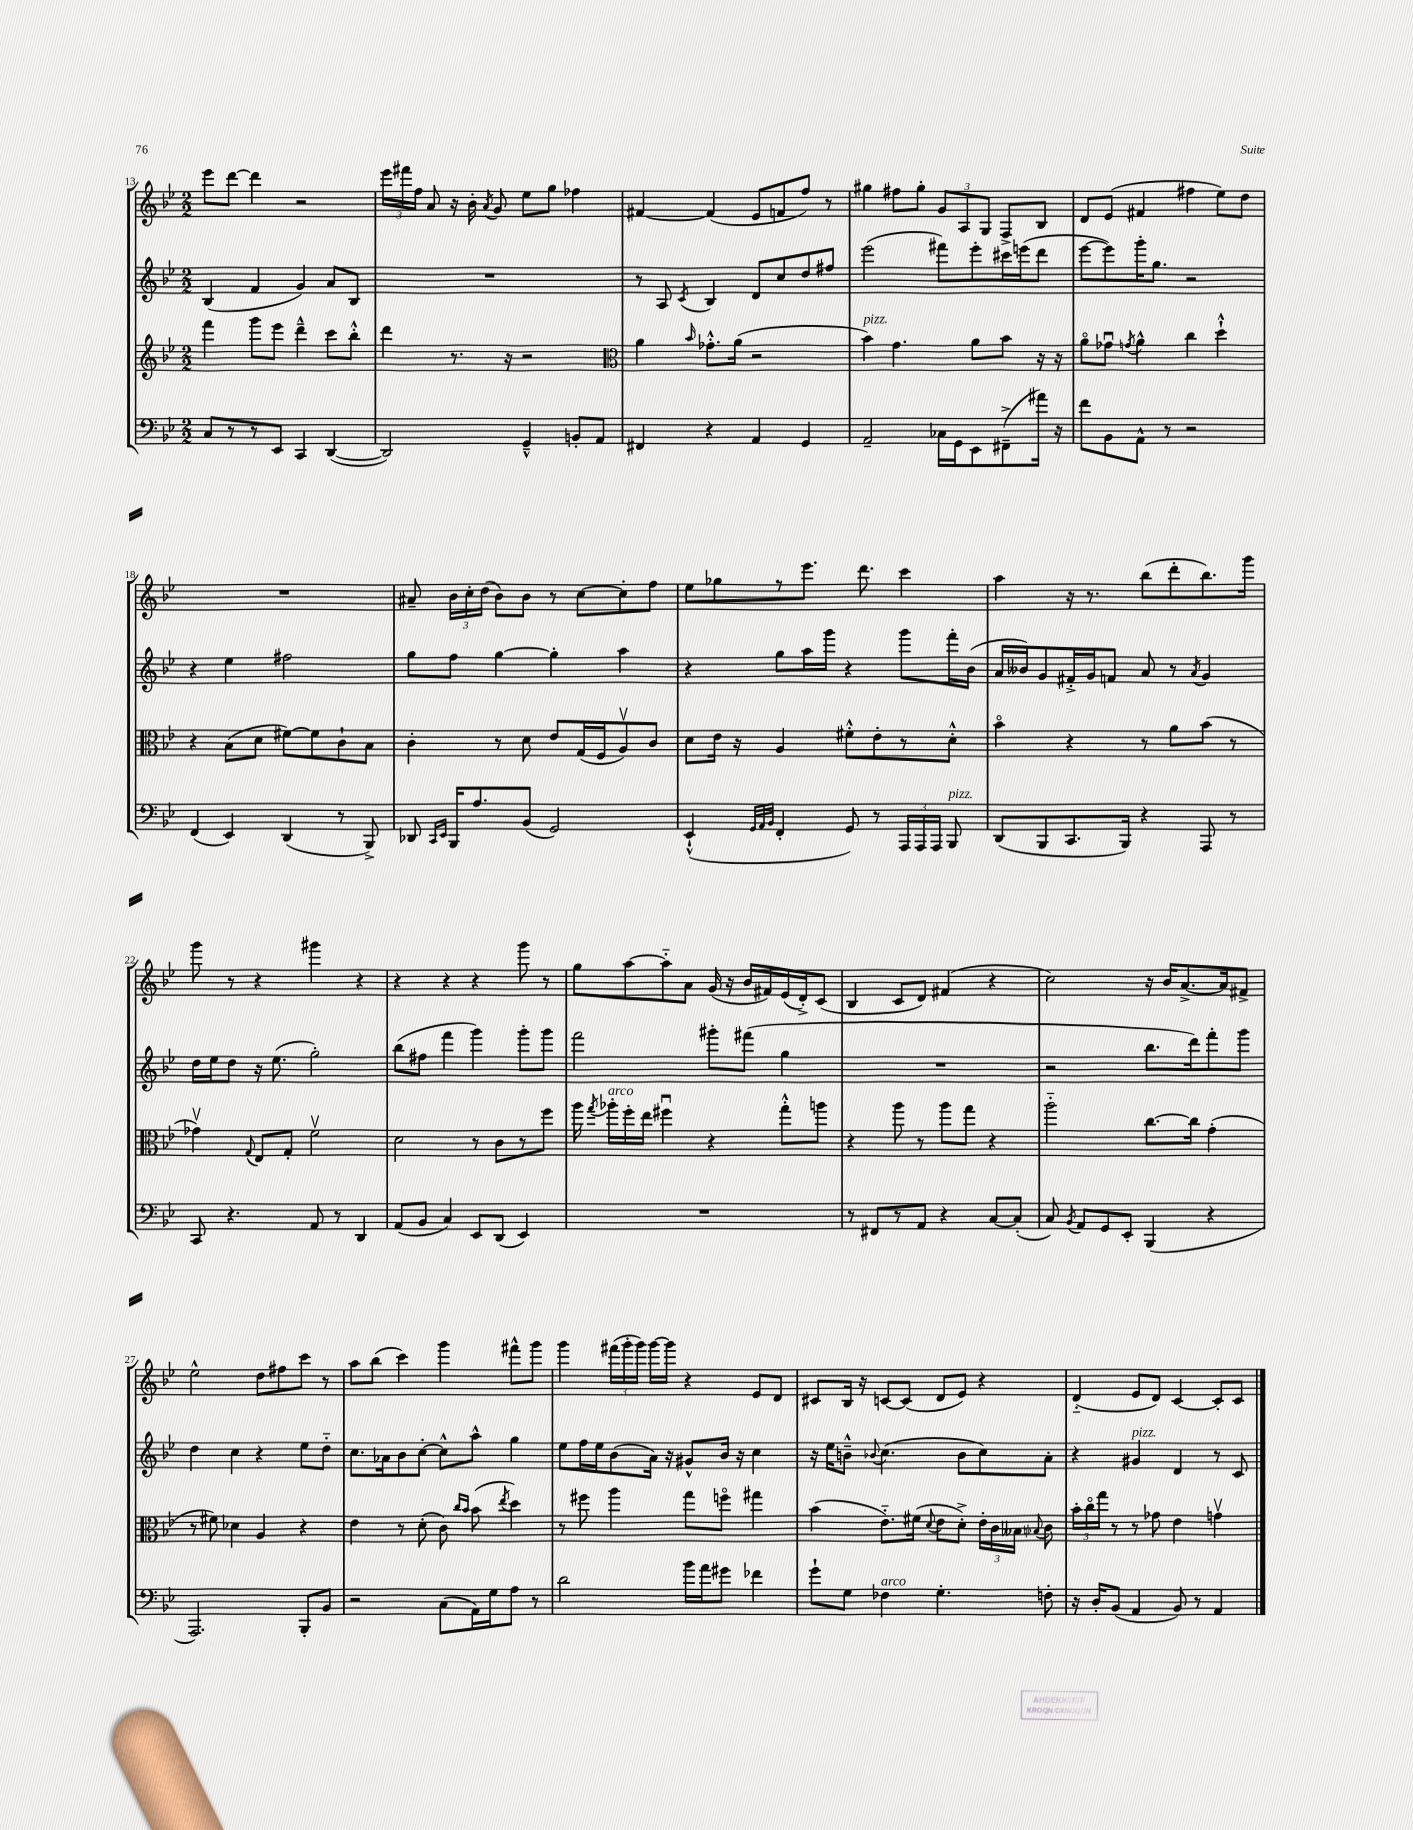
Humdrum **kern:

**kern	**kern	**kern	**kern
*staff4	*staff3	*staff2	*staff1
*clefF4	*clefG2	*clefG2	*clefG2
*k[b-e-]	*k[b-e-]	*k[b-e-]	*k[b-e-]
*M2/2	*M2/2	*M2/2	*M2/2
8C	4fff	(4B-	8eee-
8r	.	.	[8ddd
8r	8ggg	4f	4ddd]
8EE-	8eee-	.	.
4CC	4ddd~^^	4g)	2r
([4DD	8ccc	8a	.
.	8bb-'^^	8B-	.
=	=	=	=
2DD])	4ddd	1r	24eee-
.	.	.	24fff#
.	.	.	24ff
.	.	.	8a
.	8.r	.	16r
.	.	.	16b-'
.	.	.	8qa
.	.	.	8g
.	16r	.	.
4GG~^^	2r	.	8ee-
.	.	.	8gg
8BB'	.	.	4ff-
8AA	.	.	.
=	=	=	=
*	*clefC3	*	*
4FF#	4a	8r	[4f#
.	.	8A	.
.	16qqb-	8qc	.
4r	8.g-'^^	4B-	(4f#]
.	(16a	.	.
4AA	2r	8d	8e-
.	.	8cc	8f
4GG	.	8dd	8ff)
.	.	8ff#	8r
=	=	=	=
2AA~	4b-)	(2eee-	4gg#
.	4.g	.	8ff#
.	.	.	8gg#'
16C-	.	8fff#)	12g
16GG	.	.	.
.	.	.	12A
8EE-	8a	8eee-'	.
.	.	.	12G
(8FF#~^	8b-	16ccc#	8F^
.	.	(16eee	.
16a#)	16r	8ddd	8B-
16r	16r	.	.
=	=	=	=
8f	8ao	[8eee-	8d
8BB-	8g-u	8eee-])	(8e-
.	8qg	.	.
8AA^^	4a^^	16ggg'	4f#
.	.	8.gg	.
8r	.	.	.
2r	4cc	2r	4ff#
.	4dd`^^	.	8ee-)
.	.	.	8dd
=	=	=	=
(4FF	4r	4r	1r
4EE-)	(8B-	4ee-	.
.	8d	.	.
(4DD	[8f#)	2ff#	.
.	8f#]	.	.
8r	8c`	.	.
8BBB-^)	8B-	.	.
=	=	=	=
8DD-	4c'	8gg	8a#~
16qqCC	.	.	.
16qqEE-	.	.	.
16BBB-	.	8ff	24b-
.	.	.	24cc'
8.A	.	.	.
.	.	.	(24dd
.	8r	[4gg	8b-)
(8BB-	8d	.	8b-
2GG)	8e-	4gg']	8r
.	(16G	.	[8cc
.	16F	.	.
.	8Av)	4aa	8cc']
.	8c	.	8ff
=	=	=	=
(4EE-`^^	8d	4r	8ee-
.	16e-	.	8gg-
.	16r	.	.
32qqGG	.	.	.
32qqAA	.	.	.
32qqBB-	.	.	.
4FF'	4A	8gg	8r
.	.	16aa	8.eee-
.	.	16ggg	.
8GG)	8f#'^^	4r	.
.	.	.	8.ddd
8r	8e-'	.	.
24AAA	8r	8ggg	4ccc
24AAA	.	.	.
24AAA	.	.	.
8BBB-	8d'^^	16fff'	.
.	.	(16b-	.
=	=	=	=
(8DD	4b-o	16a	4aa
.	.	16b--)	.
8BBB-	.	8g	.
8.CC	4r	16f#'^	16r
.	.	16g	8.r
.	.	8f	.
16BBB-)	.	.	.
4r	8r	8a	(8bb-
.	8a	8r	8ddd'
.	.	8qa	.
8AAA	(8b-	4g	8.bb-)
8r	8r	.	.
.	.	.	16ggg
=	=	=	=
8CC	4g-v)	16dd	8ggg
.	.	16ee-	.
4.r	.	8dd	8r
.	8qqG	.	.
.	8E-	16r	4r
.	.	(8.ee-	.
.	8G'	.	.
8AA	2fv	2gg')	4ggg#
8r	.	.	.
4DD	.	.	4r
=	=	=	=
(8AA	2d	(8bb-	4r
8BB-	.	8ff#	.
4C)	.	4fff	4r
8EE-	8r	4ggg)	4r
(8DD	8c	.	.
4EE-)	8r	8ggg'	8ggg
.	8ff	8ggg	8r
=	=	=	=
1r	16aa	2fff	8gg
.	8qgg	.	.
.	16aa-'	.	.
.	16ff'	.	[8aa
.	16ee-	.	.
.	4ff#u	.	8aa'~]
.	.	.	8a
.	4r	8ggg#'	(16g
.	.	.	16r
.	.	(8fff#	16b-
.	.	.	16f#)
.	8gg'^^	4gg	(16e-
.	.	.	16d'^)
.	8aa	.	(8c
=	=	=	=
8r	4r	1r	4B-
8FF#	.	.	.
8r	8aa	.	8c
8AA	8r	.	8d)
4r	8aa	.	(4f#
.	8gg	.	.
[8C	4r	.	4r
(8C']	.	.	.
=	=	=	=
8C)	2aa'~	2r	2cc)
8qBB-	.	.	.
8AA	.	.	.
8GG	.	.	.
8EE-'	.	.	.
(4BBB-	[8.cc	8.bb-	16r
.	.	.	16b-
.	.	.	[8.a^
.	16cc]	16ddd)	.
4r	(4g'	8fff'	.
.	.	.	16a]
.	.	8ggg	8f#^
=	=	=	=
2.AAA)	8r	4dd	2ee-^^
.	8f#)	.	.
.	4d-	4cc	.
.	4A	4r	8dd
.	.	.	8ff#
8BBB-'	4r	8ee-	8ccc
8BB-	.	8dd'~	8r
=	=	=	=
2r	4e-	8.cc	8aa
.	.	.	(8bb-
.	.	16a-	.
.	8r	8b-	4ccc)
.	(8d'	[8cc'	.
(8C	8c)	8cc^^]	4ggg
.	16qqcc	.	.
.	16qqb-	.	.
16AA)	(8b-	8aa^^	.
16G	.	.	.
.	8qee-	.	.
8A	4dd)	4gg	8fff#^^
8r	.	.	8ggg
=	=	=	=
2d	8r	8ee-	4ggg
.	8ff#	16ff	.
.	.	16ee-	.
.	4aa	(8b-	(24fff#
.	.	.	24ggg'
.	.	.	24ggg)
.	.	16a)	[16ggg
.	.	16r	16ggg]
16b-	8gg	8g#^^	4r
16a	.	.	.
8g#	8ffo	16b-	.
.	.	16r	.
4f-	4gg#	4cc	8e-
.	.	.	8d
=	=	=	=
8g`	(4b-	16r	8c#
.	.	16ee-	.
8G	.	8b~^^	16B-
.	.	.	16r
.	.	8qqb-	.
4F-	8.e-'~)	(4.cc	[8c
.	.	.	(8c]
.	(16f#	.	.
.	8qqd	.	.
4.G'	8e-	.	8d
.	8d'^)	8b-	8e-)
.	24e-'	8cc)	4r
.	24c	.	.
.	24B--	.	.
.	8qqB-	.	.
8F'	8c	8a'	.
=	=	=	=
16r	24b-'	4r	(4d'~
.	24cco	.	.
16D'	.	.	.
.	24gg	.	.
(8BB-	8r	.	.
4AA	8r	4g#	8e-
.	8g-	.	8d)
8BB-)	4e-	4d	[4c
8r	.	.	.
4AA	4gv	8r	8c']
.	.	8c	8c
==	==	==	==
*-	*-	*-	*-
